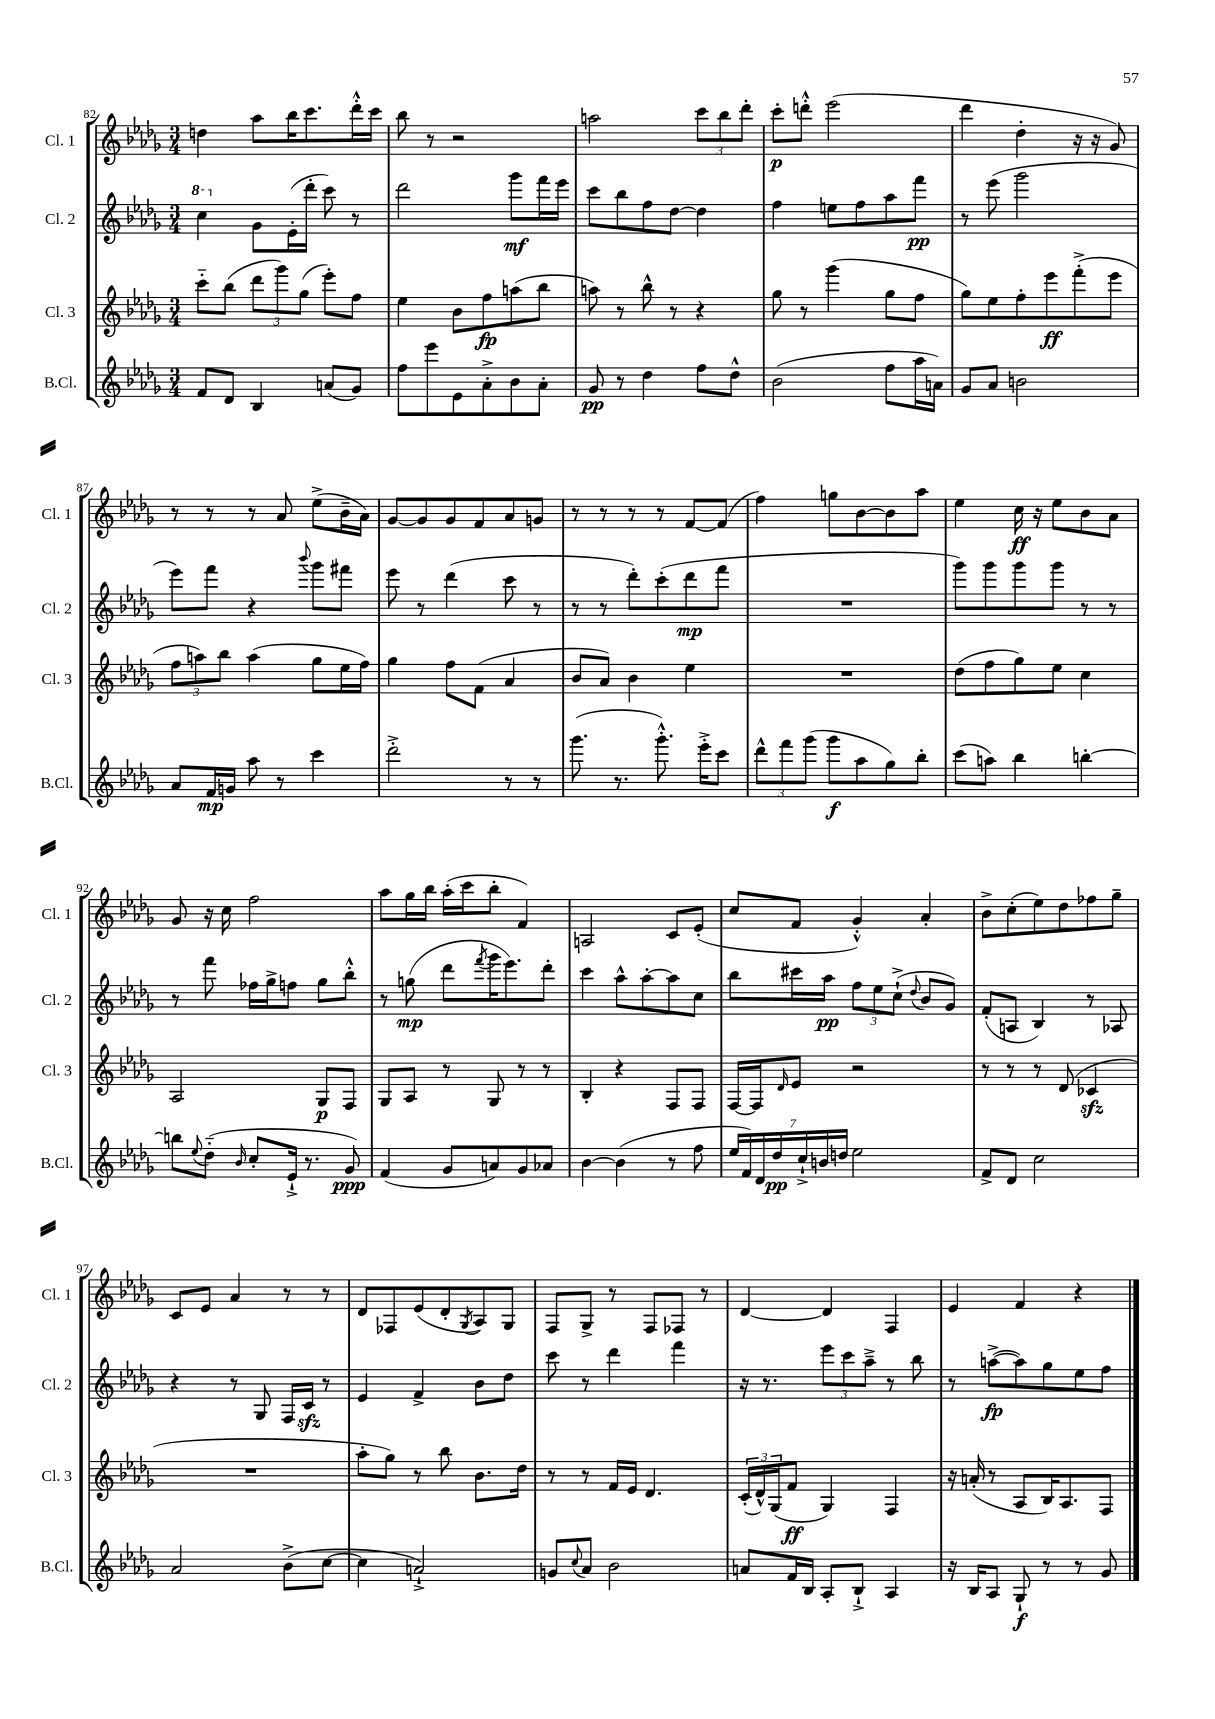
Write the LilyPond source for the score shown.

<<
\new StaffGroup <<
\new Staff = "s0" \with { instrumentName = "Cl. 1" shortInstrumentName = "Cl. 1" } {
    \clef treble \key des \major \numericTimeSignature \time 3/4
    d''4 aes''8 bes''16 c'''8. des'''16-.-^ c'''16 |
    bes''8 r8 r2 |
    a''2 \tuplet 3/2 { c'''8 bes''8 des'''8-. } |
    c'''8-.\p d'''8-.-^ ees'''2( |
    des'''4 des''4-. r16 r16 ges'8) |
    r8 r8 r8 aes'8 ees''8->( bes'16-- aes'16) |
    ges'8~ ges'8 ges'8 f'8 aes'8 g'8 |
    r8 r8 r8 r8 f'8~ f'8( |
    f''4) g''8 bes'8~ bes'8 aes''8 |
    ees''4 c''16\ff r16 ees''8 bes'8 aes'8 |
    ges'8 r16 c''16 f''2 |
    aes''8 ges''16 bes''16 aes''16-.( c'''16 bes''8-. f'4) |
    a2 c'8 ees'8-.( |
    c''8 f'8 ges'4-.-^) aes'4-. |
    bes'8-> c''8-.( ees''8) des''8 fes''8 ges''8-- |
    c'8 ees'8 aes'4 r8 r8 |
    des'8 fes8 ees'8( des'8-. \acciaccatura { ges8 } aes8) ges8 |
    f8 ges8-> r8 f8 fes8 r8 |
    des'4~ des'4 f4 |
    ees'4 f'4 r4 \bar "|." |
}
\new Staff = "s1" \with { instrumentName = "Cl. 2" shortInstrumentName = "Cl. 2" } {
    \clef treble \key des \major \numericTimeSignature \time 3/4
    \ottava #1 c'''4 \ottava #0 ges'8 ees'16-.( des'''16-. c'''8) r8 |
    des'''2 ges'''8\mf f'''16 ees'''16 |
    c'''8 bes''8 f''8 des''8~ des''4 |
    f''4 e''8 f''8 aes''8 f'''8\pp |
    r8 ees'''8( ges'''2 |
    ees'''8) f'''8 r4 \appoggiatura { bes'''8 } ges'''8 fis'''8 |
    ees'''8 r8 des'''4( c'''8 r8 |
    r8 r8 des'''8-.) c'''8-.( des'''8\mp f'''8 |
    R2. |
    ges'''8) ges'''8 ges'''8 ges'''8 r8 r8 |
    r8 f'''8 fes''16 ges''16-> f''8 ges''8 bes''8-.-^ |
    r8 g''8\mp( des'''8 \acciaccatura { f'''8 } ges'''16 ees'''8.) des'''8-. |
    c'''4 aes''8-^ aes''8~-. aes''8 c''8 |
    bes''8 cis'''16 aes''16\pp \tuplet 3/2 { f''8 ees''8 c''8-!->( } \appoggiatura { des''8 } bes'8 ges'8) |
    f'8-.( a8 bes4) r8 aes8 |
    r4 r8 ges8 f16 c'16\sfz r8 |
    ees'4 f'4-> bes'8 des''8 |
    c'''8 r8 des'''4 f'''4 |
    r16 r8. \tuplet 3/2 { ees'''8 c'''8 aes''8---> } r8 bes''8 |
    r8 a''8~->\fp( a''8) ges''8 ees''8 f''8 \bar "|." |
}
\new Staff = "s2" \with { instrumentName = "Cl. 3" shortInstrumentName = "Cl. 3" } {
    \clef treble \key des \major \numericTimeSignature \time 3/4
    c'''8-_ bes''8( \tuplet 3/2 { des'''8 ges'''8) ges''8( } ees'''8-.) f''8 |
    ees''4 bes'8 f''8\fp a''8( bes''8 |
    a''8) r8 bes''8-^ r8 r4 |
    ges''8 r8 ges'''4( ges''8 f''8 |
    ges''8) ees''8 f''8-. ees'''8\ff f'''8-.->( ees'''8 |
    \tuplet 3/2 { f''8 a''8) bes''8 } a''4( ges''8 ees''16 f''16) |
    ges''4 f''8 f'8( aes'4 |
    bes'8 aes'8) bes'4 ees''4 |
    R2. |
    des''8( f''8 ges''8) ees''8 c''4 |
    aes2 ges8\p f8 |
    ges8 aes8 r8 ges8 r8 r8 |
    bes4-. r4 f8 f8 |
    f16~ f16 \grace { des'16 } ees'8 r2 |
    r8 r8 r8 des'8( ces'4\sfz |
    R2. |
    aes''8-. ges''8) r8 bes''8 bes'8. des''16 |
    r8 r8 f'16 ees'16 des'4. |
    \tuplet 3/2 { c'16-.( des'16-^) ges16( } f'8\ff ges4) f4 |
    r16 a'16-.( r8 aes8 bes16) aes8. f8 \bar "|." |
}
\new Staff = "s3" \with { instrumentName = "B.Cl." shortInstrumentName = "B.Cl." } {
    \clef treble \key des \major \numericTimeSignature \time 3/4
    f'8 des'8 bes4 a'8( ges'8) |
    f''8 ees'''8 ees'8 aes'8-.-> bes'8 aes'8-. |
    ges'8\pp r8 des''4 f''8 des''8-^ |
    bes'2( f''8 aes''16 a'16) |
    ges'8 aes'8 b'2 |
    aes'8 f'16\mp g'16 aes''8 r8 c'''4 |
    des'''2-.-> r8 r8 |
    ges'''8.( r8. ges'''8.-.-^) ees'''16-.-> c'''8 |
    \tuplet 3/2 { des'''8-^ f'''8 ges'''8( } ges'''8\f aes''8 ges''8) bes''8-. |
    c'''8( a''8) bes''4 b''4~-. |
    b''8 \appoggiatura { ees''8 } des''8-_( \grace { bes'16 } c''8-. ees'16-!-> r8. ges'8\ppp) |
    f'4( ges'8 a'8) ges'8 aes'8 |
    bes'4~ bes'4( r8 f''8 |
    \tuplet 7/4 { ees''16 f'16) des'16 des''16\pp c''16-!-> b'16 d''16 } ees''2 |
    f'8-> des'8 c''2 |
    aes'2 bes'8->( c''8~ |
    c''4 a'2-!->) |
    g'8 \appoggiatura { c''8 } aes'8 bes'2 |
    a'8 f'16 bes16 aes8-. bes8-!-> aes4 |
    r16 bes16 aes8 ges8-!\f r8 r8 ges'8 \bar "|." |
}
>>
>>
\layout { \context { \Score currentBarNumber = #82 } }
